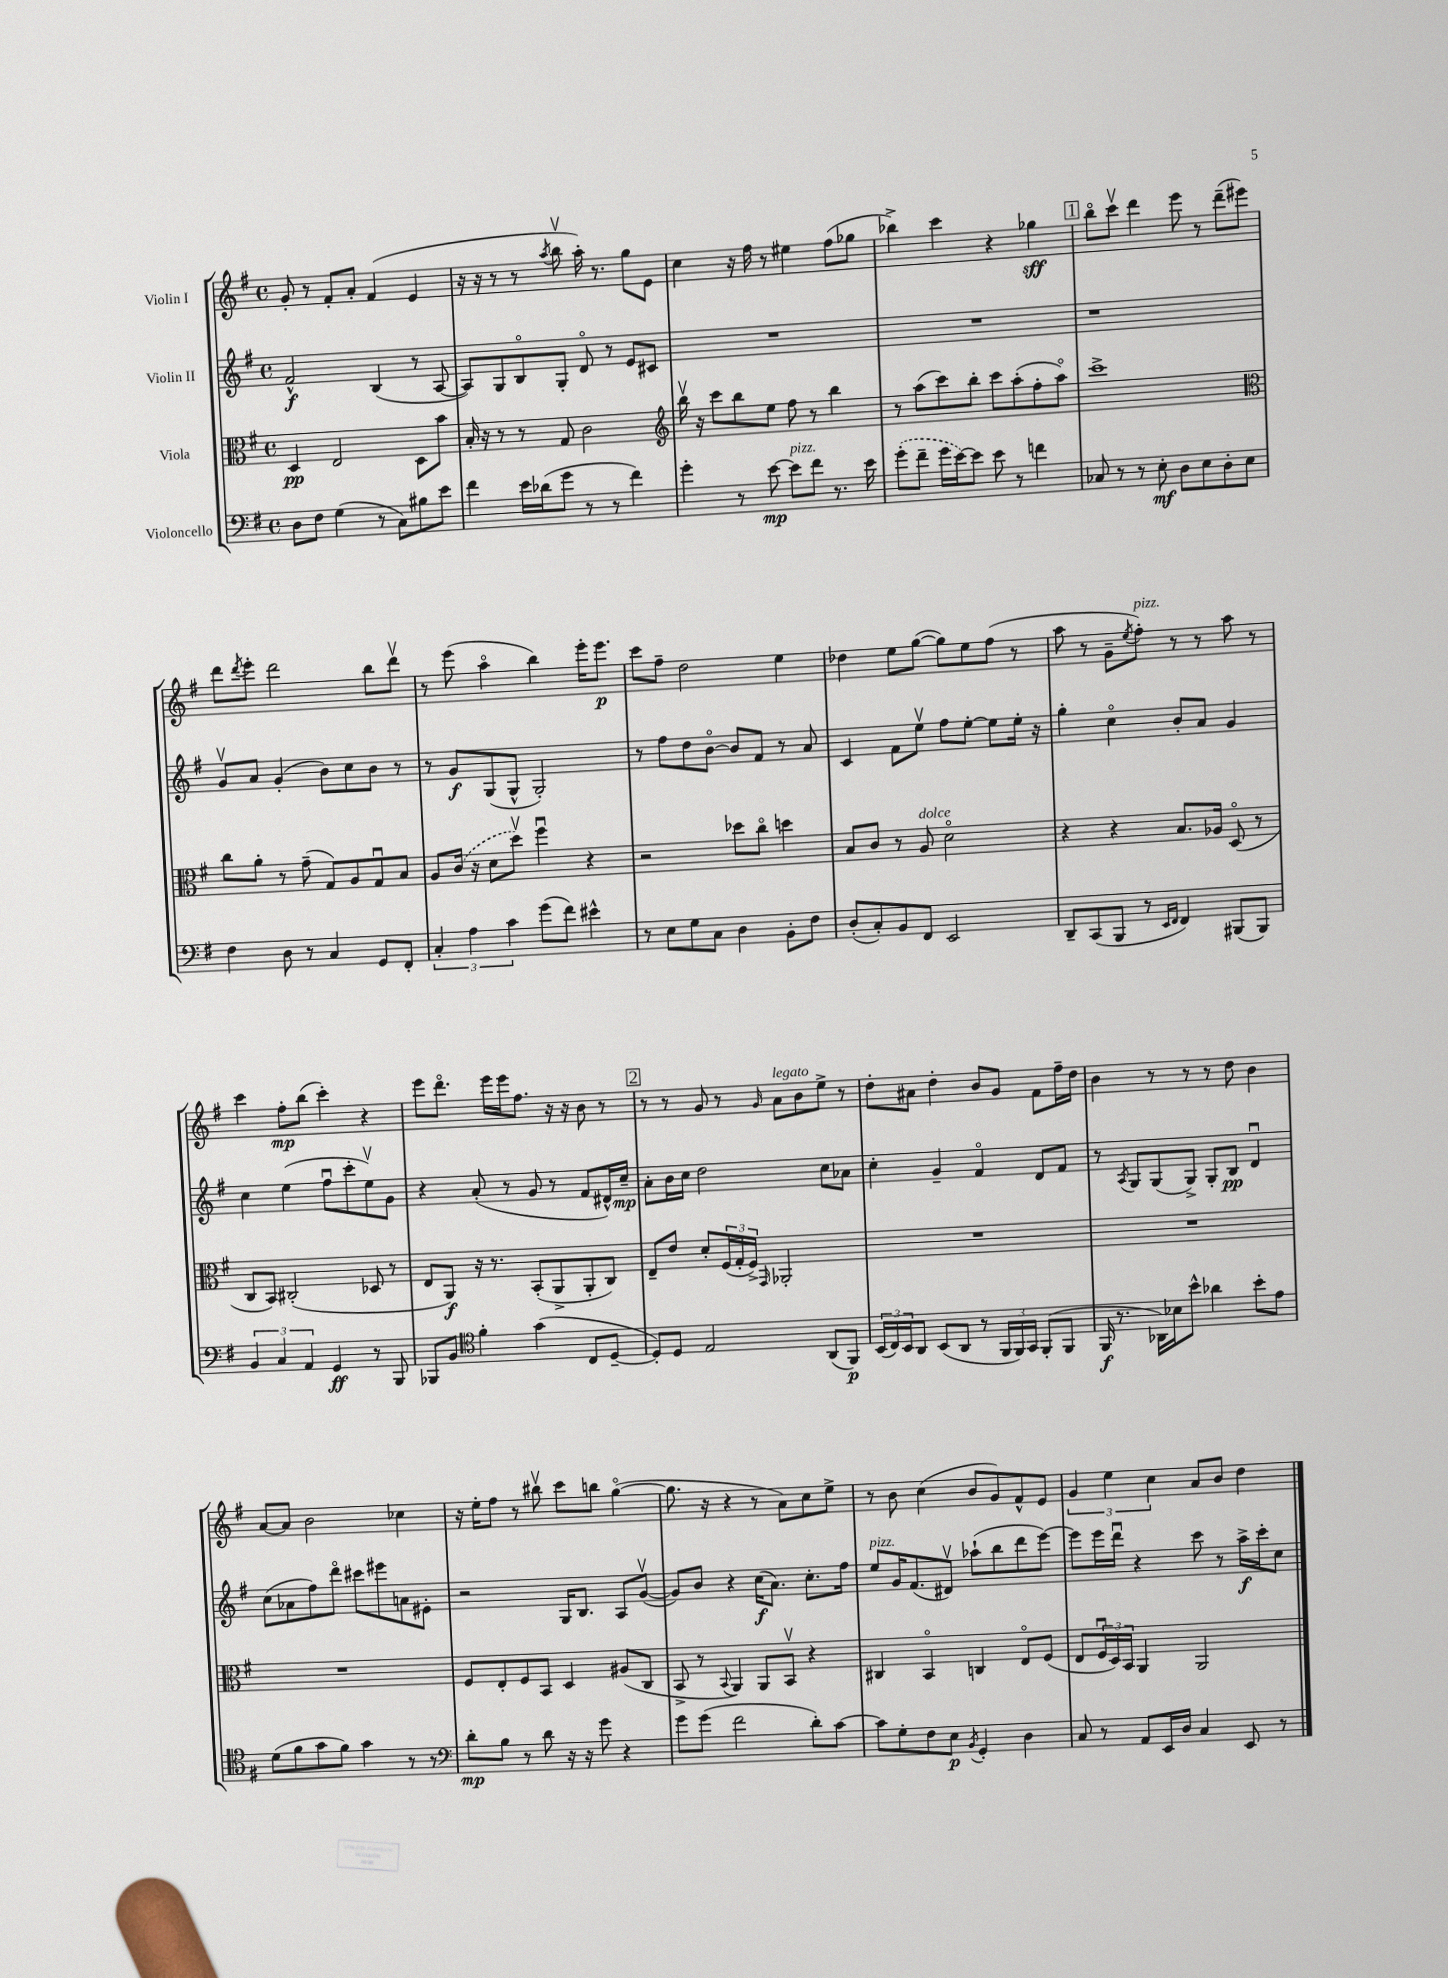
<<
\new StaffGroup <<
\new Staff = "s0" \with { instrumentName = "Violin I" } {
    \clef treble \key g \major \defaultTimeSignature \time 4/4
    g'8-. r8 fis'8-. a'8-. fis'4( e'4 |
    r16 r16 r8 r8 \acciaccatura { a''8 } b''8\upbow a''16-.) r8. g''8 e'8 |
    c''4 r16 fis''16 r8 eis''4 fis''8( ges''8 |
    bes''4->) c'''4 r4 ges''4\sff |
    \mark \markup { \box "1" } b''8\flageolet c'''8\upbow d'''4 e'''8 r8 d'''8--( eis'''8) |
    d'''8 \acciaccatura { d'''8 } e'''8-. d'''2 b''8 d'''8\upbow |
    r8 e'''8( a''4\flageolet b''4) e'''16-. e'''8.\p |
    c'''8 fis''8-- d''2 e''4 |
    des''4 e''8 g''8~( g''8) e''8 fis''8( r8 |
    a''8 r8 g'8-- \acciaccatura { e''8 } fis''8-.^\markup { \italic "pizz." }) r8 r8 a''8 r8 |
    c'''4 fis''8-.\mp b''8( c'''4-.) r4 |
    e'''8 d'''8.\flageolet e'''16 e'''16 fis''8. r16 r16 b'8 r8 |
    \mark \markup { \box "2" } r8 r8 g'8 r8 \grace { g'16 } a'8^\markup { \italic "legato" } b'8 e''8-> r8 |
    d''8-. ais'8 d''4-. b'8 g'8 fis'8 fis''16-- d''16 |
    b'4 r8 r8 r8 d''8 b'4 |
    a'8~ a'8 b'2 ces''4 |
    r16 e''16-. fis''8 r8 bis''8\upbow c'''8 b''8 g''4~\flageolet( |
    g''8. r16 r4 r8 a'8) c''8 e''8-> |
    r8 b'8 c''4( b'8 g'8) fis'8-^ e'8 |
    \tuplet 3/2 { g'4 e''4 c''4 } a'8 b'8 d''4 \bar "|." |
}
\new Staff = "s1" \with { instrumentName = "Violin II" } {
    \clef treble \key g \major \defaultTimeSignature \time 4/4
    fis'2-^\f b4( r8 a8~ |
    a8) g8 b8\flageolet g8-. d'8\flageolet r8 e'8 cis'8 |
    R1 |
    R1 |
    \mark \markup { \box "1" } r1 |
    g'8\upbow a'8 g'4-.( b'8) c''8 b'8 r8 |
    r8 g'8\f g8( g8-^ g2-.) |
    r8 fis''8 d''8 b'8~\flageolet b'8 fis'8 r8 a'8 |
    c'4 fis'8 e''8\upbow fis''8 e''8~-. e''8 e''16-. r16 |
    g''4-. c''4\flageolet b'8-. a'8 g'4 |
    c''4 e''4( fis''8\downbow c'''8-. e''8\upbow) g'8 |
    r4 a'8-.( r8 g'8 r8 fis'8 dis'16-^) c''16--\mp |
    \mark \markup { \box "2" } a'8-. b'16 c''16 d''2 c''8 aes'8 |
    c''4-. g'4-- fis'4\flageolet d'8 fis'8 |
    r8 \acciaccatura { a8 } g8 g8( g8->) g8-. b8\pp d'4\downbow |
    c''8( aes'8 fis''8) d'''8\flageolet cis'''8 eis'''8 a'8 eis'8-. |
    r2 g16 b8. a8 g'8~\upbow( |
    g'8) b'8 r4 c''16\f( a'8.) c''8.-. fis''16 |
    e''8^\markup { \italic "pizz." } g'16 fis'8.( dis'8\upbow) aes''8-!( b''8 d'''8 e'''8~) |
    e'''8 e'''16 d'''16\downbow r4 c'''8 r8 a''16->\f c'''16-. c''8 \bar "|." |
}
\new Staff = "s2" \with { instrumentName = "Viola" } {
    \clef alto \key g \major \defaultTimeSignature \time 4/4
    d4\pp e2 d8 b'8 |
    b16-. r16 r8 r8 g8 c'2 |
    \clef treble b''16\upbow r16 c'''8 b''8 e''8 fis''8 r8 b''4 |
    r8 a''8( c'''8) b''8-. c'''8 a''8-.( fis''8-. a''8\flageolet) |
    \mark \markup { \box "1" } c'''1-> |
    \clef alto c''8 a'8-. r8 g'8--( g8) a8 g8\downbow b8 |
    a8 \once \slurDashed c'16( r16 d'8 d''8\upbow) fis''4\downbow r4 |
    r2 des''8 c''8\flageolet d''4 |
    b8 c'8 r8 a8^\markup { \italic "dolce" } d'2\flageolet |
    r4 r4 b8. aes16 d8\flageolet( r8 |
    c8 b,8) cis2-.( des8 r8 |
    e8 a,8\f) r16 r8. b,8-.( a,8-> a,8-. c8) |
    \mark \markup { \box "2" } e8-- e'8 d'8-. \tuplet 3/2 { fis16( g16-. fis16->) } \grace { g,16 } aes,2-. |
    R1 |
    R1 |
    R1 |
    fis8 e8-. fis8 b,8 d4 ais8( c8 |
    b,8-> r8 \appoggiatura { b,8 } a,4) a,8 b,8\upbow r4 |
    cis4 b,4\flageolet c4 e8\flageolet fis8( |
    e8 \tuplet 3/2 { fis16\downbow d16) b,16 } a,4 a,2 \bar "|." |
}
\new Staff = "s3" \with { instrumentName = "Violoncello" } {
    \clef bass \key g \major \defaultTimeSignature \time 4/4
    d8 fis8 g4( r8 c8) bis8 e'8 |
    fis'4 e'16 des'16( g'8 r8 r8 fis'4) |
    g'4-. r8 e'8~\mp e'8^\markup { \italic "pizz." } fis'8 r8. e'16 |
    \once \slurDashed g'8-.( fis'8-- g'16 e'16~) e'8 e'8 r8 f'4 |
    \mark \markup { \box "1" } ces8 r8 r8 e8-.\mf d8 e8 d8-. e8 |
    fis4 d8 r8 c4 g,8 fis,8-. |
    \tuplet 3/2 { c4-. a4 c'4 } g'8( fis'8) eis'4-^ |
    r8 e8 g8 c8 d4 b,8-. fis8 |
    d8-.( c8-.) b,8 fis,8 e,2 |
    d,8-- c,8( b,,8 r8 \grace { e,16 fis,16 } fis,4) bis,,8( bis,,8) |
    \tuplet 3/2 { b,4 c4 a,4 } g,4\ff r8 b,,8 |
    bes,,8 b,8 \clef tenor fis'4-. g'4( c8 d8~-- |
    \mark \markup { \box "2" } d8-.) d8 e2 a,8( fis,8\p) |
    \tuplet 3/2 { b,16( c16) b,16 } a,8 b,8( a,8 r8 \tuplet 3/2 { fis,16 fis,16) g,16 } fis,8-.( fis,8 |
    fis,16\f r8. aes,16) bes16 b'8-^ aes'4 b'8-. e'8 |
    d'8( fis'8 g'8 fis'8) g'4 r8 r8 |
    \clef bass d'8-.\mp b8 r8 d'8 r16 r16 g'8 r4 |
    g'8 g'8( fis'2 d'8-.) c'8~ |
    c'8 g8-. fis8 e8\p \acciaccatura { b,8 } g,4-. d4 |
    c8 r8 a,8 e,16 d16 c4 e,8 r8 \bar "|." |
}
>>
>>
\layout { \context { \Score \remove "Bar_number_engraver" } }
